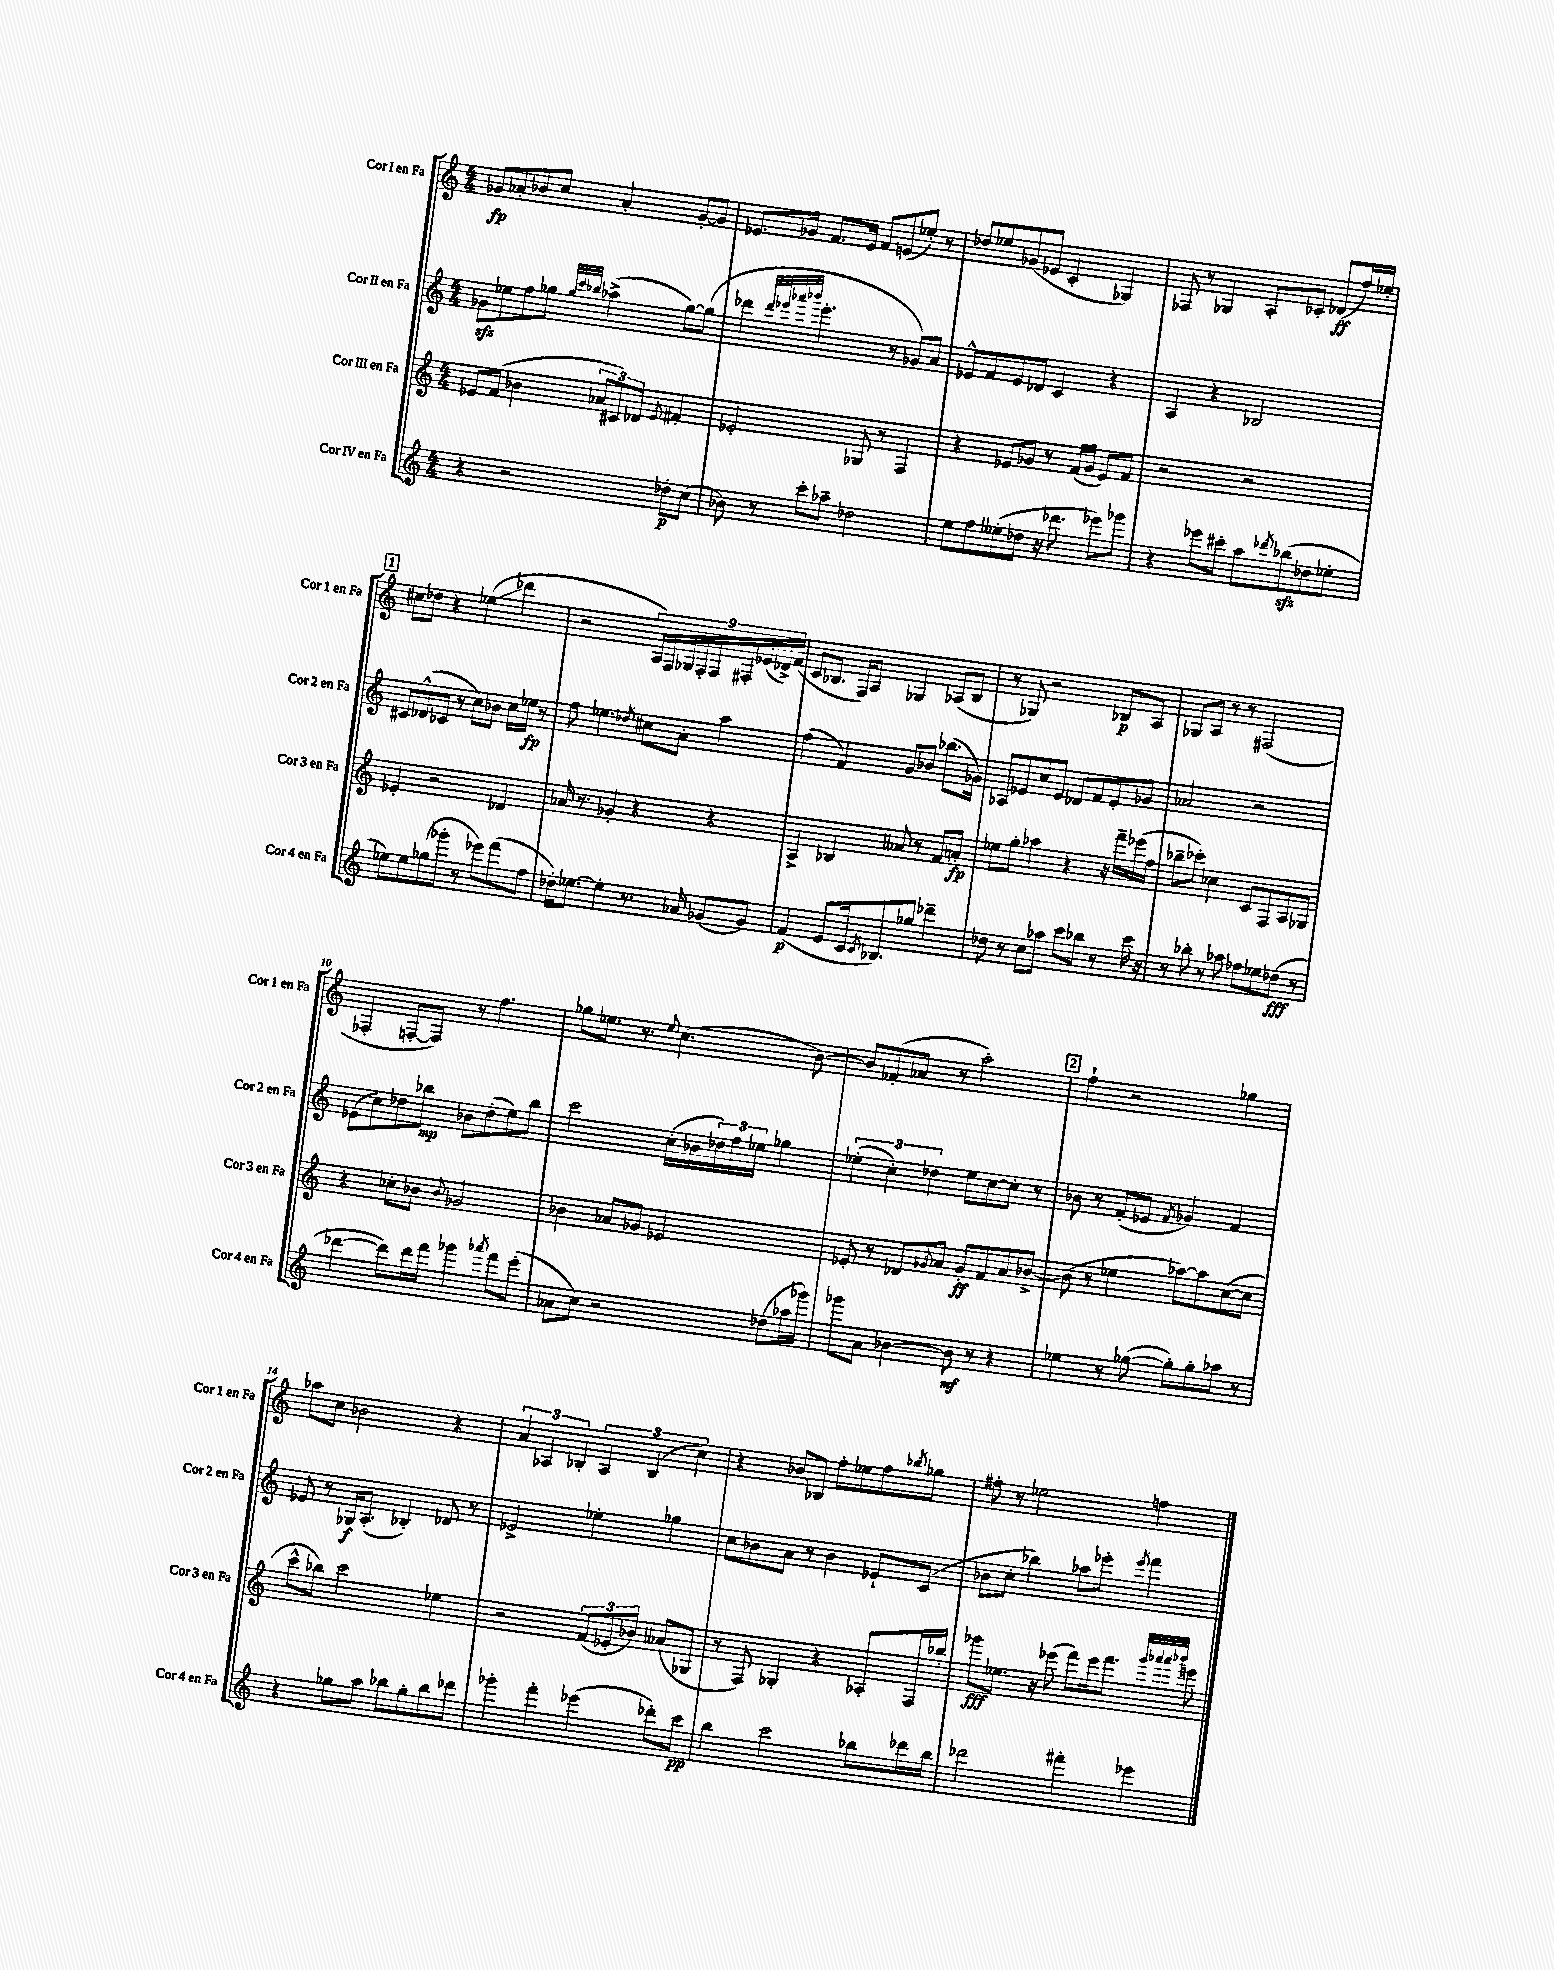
<<
\new StaffGroup <<
\new Staff = "s0" \with { instrumentName = "Cor I en Fa" shortInstrumentName = "Cor 1 en Fa" } {
    \clef treble \key c \major \numericTimeSignature \time 4/4
    ges'8\fp aes'8-. bes'8 c''8 aes'4-. ges'8~-. ges'8 |
    ees'8. ges'16 f'8. ees'16 f'8 e'8( ees''8-.) r8 |
    des''8 ees''8 ges'8( ees'8 c'4-. ges4) |
    fes8 r8 ges4 a8-. ces'8-. des'8\ff( f''16) ees''16-. |
    \mark \markup { \box "1" } cis''8 des''8 r4 ees''4\glissando( des'''4 |
    r2 \tuplet 9/8 { a16) f16 ges16 f16-. f16 fis16-. ees'16( des'16->) f'16( } |
    c'8 bes8. f16) a8 ges4 aes8( bes8 |
    r8 ges8) r2 bes8\p a8 |
    ges8 a8 r8 r8 fis2( |
    fes4-. f8~-. f8) r8 f''4. |
    ges''8 ees''8. r8. \appoggiatura { ees''8 } c''4.( b'8~) |
    b'8 fes'8-.( aes'8 r8 a''2-.) |
    \mark \markup { \box "2" } f''4-! r2 ges''4 |
    aes''8 c''8 bes'2 r4 |
    \tuplet 3/2 { a'4 aes4 bes4-. } \tuplet 3/2 { aes4 bes4( c''4) } |
    r4 bes'8\glissando bes8 f''8-. ees''8 f''8 \acciaccatura { bes''8 } ges''8 |
    fis''8-. r8 ees''2 f''4 \bar "|." |
}
\new Staff = "s1" \with { instrumentName = "Cor II en Fa" shortInstrumentName = "Cor 2 en Fa" } {
    \clef treble \key c \major \numericTimeSignature \time 4/4
    ges'8\sfz ees''8 f''8 ges''8 \grace { ges''32 c'''32 bes''32 } aes''4->( ges''8~) ges''8( |
    des'''4 \grace { des'''32 ees'''32 aes'''32 bes'''32 } ees'''4.-. r8 ges'8) a'8 |
    ees'8-^ f'8 ees'8 des'8 c'4 r4 |
    a4 r4 bes2 |
    \mark \markup { \box "1" } cis'8 des'8-^( ces'8 r8 c''8) bes'8 c''16 ees''16\fp r8 |
    f''8 ees''4. \acciaccatura { des''8 } cis''8 a'8-. a''4 |
    f''4( f'4) g'8 bes'8 bes''8.( ges'16) |
    aes8 ees'8 c''8 ees'8 des'8 f'8 ees'8-. ges'8 |
    aes'2 r2 |
    ees'8( c''8) des''8 bes''8\mp bes'8 des''8-.( e''8) bes''8 |
    c'''2 c''16-.( bes'16 \tuplet 3/2 { des''16) f''16 ees''16 } ges''4 |
    \tuplet 3/2 { ees''4-.( c''4-.) des''4 } ees''8 c''8~ c''8-. r8 |
    \mark \markup { \box "2" } bes'8 r8 f'8-.( ees'8 \acciaccatura { f'8 } ges'4) f'4 |
    ees'8 r8 ges16\f a8.-.( bes4-.) des'8 r8 |
    ees'2-> ees''4-. ges''4 |
    c''8 bes'8 a'8 r8 bes'4 ees'8-! c'8( |
    bes'8 c''8-. bes''4) aes''8 ees'''8-. \acciaccatura { ees'''8 } f'''4 \bar "|." |
}
\new Staff = "s2" \with { instrumentName = "Cor III en Fa" shortInstrumentName = "Cor 3 en Fa" } {
    \clef treble \key c \major \numericTimeSignature \time 4/4
    ees'8 f'8( bes'4 \tuplet 3/2 { aes'8 cis'8) des'8 } \acciaccatura { ees'8 } fis'4-. |
    ees'2-. ges8 r8 f4 |
    r4 ees'8 ges'8 r8 f'16( ges'16 ees'8) f'8 |
    r2 r2 |
    \mark \markup { \box "1" } ees'4-. r2 des'4 |
    aes'16 r8. ges'4-. r4 r4 |
    a4-> bes4 aeses'8 r8 f'8 a'8-.\fp |
    ees''8 g''8-. aes''4 r4 r16 f'''16-- ees'''16( f''16 |
    bes''8-- ces'''8-.) ces''4 c'8 f8 a8 ges8 |
    r4 ces''8-. bes'8 \appoggiatura { bes'8 } ges'2 |
    bes'4 aes'8 ges'8 ees'2 |
    ees'8-. r8 des'8 \acciaccatura { ges'8 } a'8 ges'8-.\ff f'8 a'8 bes'8~-> |
    \mark \markup { \box "2" } bes'8( r8 ees''4 aes''8~) aes''8 c''8~( c''8 |
    c'''8-^ bes''8) c'''2 ees''4 |
    r2 \tuplet 3/2 { f'8( ees'8-. bes'8) } aeses'8( ges8 |
    r8 f8) ges4-. r4 aes8-. f16 bes''16-. |
    ges'''8\fff ees''8. r16 ees'''8( f'''8) ees'''16 f'''8. \grace { ges'''32 aes'''32 aes'''32 bes'''32 } e'''8 \bar "|." |
}
\new Staff = "s3" \with { instrumentName = "Cor IV en Fa" shortInstrumentName = "Cor 4 en Fa" } {
    \clef treble \key c \major \numericTimeSignature \time 4/4
    r4 r2 des''8-.\p c''8( |
    bes'8) r8 c'''8-. aes''8-- des''2 |
    e''8 f''8 eeses''8-.( des''8 r16 des'''8. ees'''8) ges'''8 |
    r4 ees'''8 cis'''8-. a''8 \acciaccatura { des'''8 } bes''8\sfz( des''8 ees''8-. |
    \mark \markup { \box "1" } ees''8) ees''8 ges''8( ges'''8-. r8 ees'''8) f'''8( f''8 |
    des''16-.) ees''8.~ ees''4-. r8. aes'16 ges'8( ges'8) |
    f'4\p( e'8 c'16 \acciaccatura { c'8 } bes8.) ges''8 des'''4-- |
    des''8 r8 c''8 aes''8 c'''8 bes''8 r8 c'''16 r16 |
    r8 bes''8-. r8 aes''8 fes''8 ees''8 des''8\fff( r8 |
    des'''4~ des'''8) des'''16 f'''16 ges'''4 \acciaccatura { aes'''8 } f'''8 e'''8-.( |
    aes'8 c''8) r2 des''8( aes''16 ges'''16) |
    ges'''8 a'8 bes'4~ bes'8\mf r8 r4 |
    \mark \markup { \box "2" } ees''4 r8 ges''8~( ges''8-.) ges''8-. aes''8 r8 |
    r4 ges''8 a''8 bes''8 ges''8-. bes''8 des'''8 |
    ges'''4-. f'''4-. ees'''4( des'''8-.) c'''8\pp |
    b''4 c'''2 bes''8 des'''16 bes''16 |
    des'''2 fis'''4-. ees'''4 \bar "|." |
}
>>
>>
